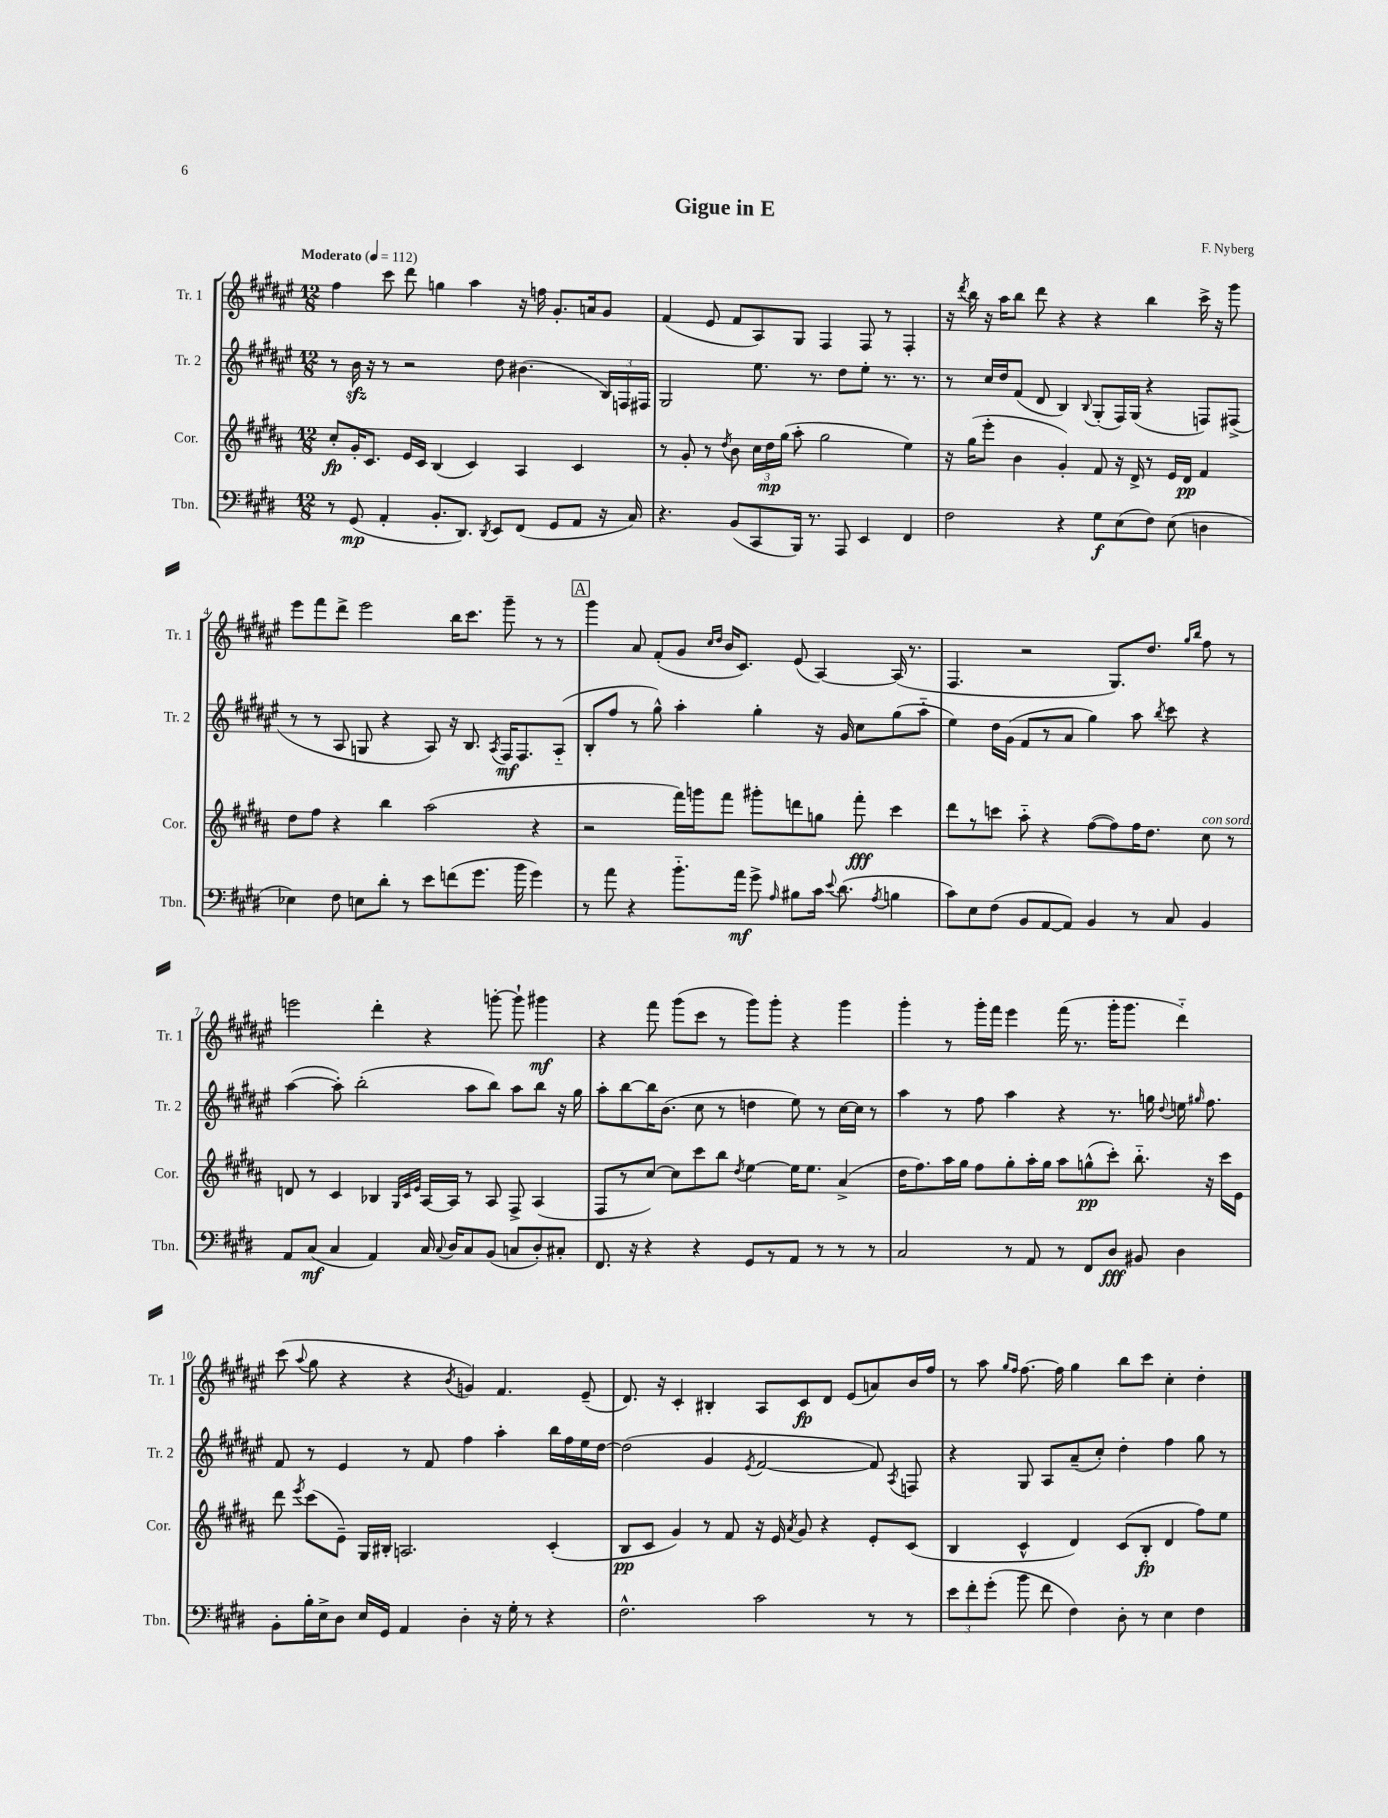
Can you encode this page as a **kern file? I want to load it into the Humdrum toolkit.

**kern	**kern	**kern	**kern
*staff4	*staff3	*staff2	*staff1
*clefF4	*clefG2	*clefG2	*clefG2
*k[f#c#g#d#]	*k[f#c#g#d#a#]	*k[f#c#g#d#a#e#]	*k[f#c#g#d#a#e#]
*M12/8	*M12/8	*M12/8	*M12/8
*MM112	*MM112	*MM112	*MM112
8r	8cc#'	8r	4ff#
(8GG#	16g#'	16b	.
.	8.c#	16r	.
4AA'	.	8r	8ccc#
.	16e	2r	8ddd#
.	16c#	.	.
8.BB'	(4B	.	4gg
8.DD#)	.	.	.
.	4c#)	.	4aa#
8qDD#	.	.	.
8EE	.	8dd#	.
(8FF#	4A#	(4.b#	16r
.	.	.	16ff
8GG#	.	.	8.g#'
8AA	4c#	.	.
.	.	.	16a
16r	.	24B)	8g#
.	.	24F	.
16C#)	.	.	.
.	.	24F#	.
=	=	=	=
4.r	8r	2G#	(4f#
.	8g#'	.	.
.	8r	.	8e#
.	8qdd#	.	.
(8BB	8b	.	8f#
8CC#	24cc#	8.ee#	8A#)
.	24dd#	.	.
.	(24gg#	.	.
16BBB)	8aa#'	.	8G#
8.r	.	8.r	.
.	2gg#	.	4F#
8AAA	.	8dd#	.
4EE	.	8ee#'	8F#
.	.	8.r	8r
4FF#	4ee)	.	4F#'
.	.	8.r	.
=	=	=	=
2F#	16r	8r	16r
.	.	.	8qddd#
.	(16gg#	.	16bb
.	8eee'	16cc#	16r
.	.	16dd#	16aa#
.	4b	(8f#	8bb
.	.	8d#	8ddd#
4r	4g#')	4B)	4r
.	.	8qqB	.
8G#	8f#	(8G#'	4r
(8E	16r	16F#)	.
.	16d#^	(16G#	.
8F#)	8r	4r	4bb
(8E	16e	.	.
.	16d#	.	.
4D	4f#	8F)	16ccc#^
.	.	.	16r
.	.	(8F#^	8ggg#
=	=	=	=
4E-)	8dd#	8r	8eee#
.	8ff#	8r	8fff#
8F#	4r	8A#	8ddd#^
8E	.	8G	2eee#
8d#'	4bb	4r	.
8r	.	.	.
8e	(2aa#	8A#)	.
(8f	.	16r	16bb
.	.	8.B	8.ccc#
8.g#	.	.	.
.	.	8qA#	.
.	.	16F#	8ggg#~
16b	.	8.F#	.
4g#)	4r	.	8r
.	.	(8A#'~	8r
=	=	=	=
8r	2r	8B'	4ggg#
8a	.	8ff#	.
4r	.	8r	8a#
.	.	8gg#^^)	(8f#'
8.b'~	16fff#)	4aa#'	8g#
.	16ggg	.	.
.	.	.	16qqcc#
.	.	.	16qqdd#
.	8fff#	.	16b
16a	.	.	8.c#)
8g#^	8ggg#'	4gg#'	.
16qqA	.	.	.
8B#	8ddd	.	(8e#
16c#	8gg	16r	[4A#)
8qqe	.	.	.
(8.d#	.	16g#	.
.	8fff#'	8cc#	.
8qA	.	.	.
4B	4ccc#	(8gg#	(16A#]
.	.	.	8.r
.	.	8aa#'~	.
=	=	=	=
8c#)	8ddd#	4ee#)	4.F#
8E	8r	.	.
(8F#	8ccc	16dd#	.
.	.	(16g#	.
8BB	8aa#'~	8f#	2r
[8AA	4r	8r	.
8AA])	.	8a#	.
4BB	([8ff#	4gg#)	.
.	8ff#])	.	8.G#)
8r	16ff#	8aa#	.
.	8.dd#	.	8.dd#
.	.	8qbb	.
8C#	.	8ccc#	.
.	.	.	16qqgg#
.	.	.	16qqbb
4BB	8cc#	4r	8ff#
.	8r	.	8r
=	=	=	=
8AA	8d	([4aa#	2eee
(8C#	8r	.	.
4C#	4c#	8aa#'])	.
.	.	(2bb'	.
4AA)	4B-	.	4ddd#'
.	32qqG#	.	.
.	32qqc#	.	.
.	32qqe	.	.
16C#	[16A#	.	4r
8qqC#	.	.	.
16D#	16A#]	.	.
8C#	8r	8aa#	.
(8BB	8A#	8bb)	[8ggg'
8C	8F#^	8aa#	8ggg`]
8D#')	(4A#	8bb	4ggg#
8C#'	.	16r	.
.	.	16gg#	.
=	=	=	=
8.FF#	8F#	8aa#'	4r
.	8r	[8bb	.
16r	.	.	.
4r	[8cc#)	16bb]	8fff#
.	.	(8.b	.
.	8cc#]	.	(8ggg#
4r	8ccc#	8cc#	8ccc#
.	8bb	8r	8r
.	8qdd#	.	.
8GG#	[4ee	4dd	8ggg#)
8r	.	.	8ggg#'
8AA	16ee]	8ee#)	4r
.	8.ee	.	.
8r	.	8r	.
8r	(4a#^	[16cc#	4ggg#
.	.	16cc#]	.
8r	.	8r	.
=	=	=	=
2C#	16dd#	4aa#	4ggg#'
.	8.ff#)	.	.
.	16aa#	8r	8r
.	16gg#	.	.
.	8ff#	8ff#	16ggg#'
.	.	.	16fff#
8r	8gg#'	4aa#	4eee#
8AA	16aa#'	.	.
.	16gg#	.	.
8r	8aa#	4r	(16fff#
.	.	.	8.r
8FF#	(8gg^^	.	.
8D#	8ccc#')	8.r	16ggg#'
.	.	.	8.ggg#
8BB#	8.bb'~	.	.
.	.	16gg	.
.	.	8qqdd#	.
4D#	.	16ee	4ddd#'~)
.	.	16qqgg#	.
.	16r	8.ff#	.
.	16ccc#	.	.
.	16e	.	.
=	=	=	=
8BB'	8ddd#	8f#	(8ccc#
.	8qeee	.	8qqaa#
16B'	(8ccc#	8r	8gg#
16E^	.	.	.
8D#	8e~)	4e#	4r
16E	16G#	.	.
16GG#	16B#'	.	.
4AA	2.A	8r	4r
.	.	8f#	.
.	.	.	8qb
4D#'	.	4ff#	4g)
16r	.	4aa#'	4.f#
16G#'	.	.	.
8r	.	.	.
4r	(4c#'	16bb	.
.	.	16ff#	.
.	.	16ee#	(8e#~
.	.	[16dd#	.
=	=	=	=
2.F#^^	8B	(2dd#]	8.d#)
.	8c#	.	.
.	.	.	16r
.	4g#)	.	4c#'
.	8r	4g#	4B#'
.	8f#	.	.
.	.	8qe#	.
2c#	16r	[2f#	8A#
.	16e	.	.
.	8qa#	.	.
.	8g#	.	8c#
.	4r	.	8d#
.	.	.	(8e#
8r	8e'	8f#])	8a)
.	.	8qA#	.
8r	(8c#	8F	16b
.	.	.	16ff#
=	=	=	=
12e	4B	4r	8r
12f#'	.	.	.
.	.	.	8aa#
(12g#'	.	.	.
.	.	.	16qqgg#
.	.	.	16qqff#
8b	4c#^^	8G#	[8.ff#
8f#	.	8A#	.
.	.	.	16ff#]
4F#)	4d#)	(8a#~	4gg#
.	.	8cc#')	.
8D#'	(8c#	4dd#'	8bb
8r	8B'	.	8ccc#
4E	4d#	4ff#	4cc#'
4F#	8ff#)	8gg#	4dd#'
.	8ee	8r	.
==	==	==	==
*-	*-	*-	*-
